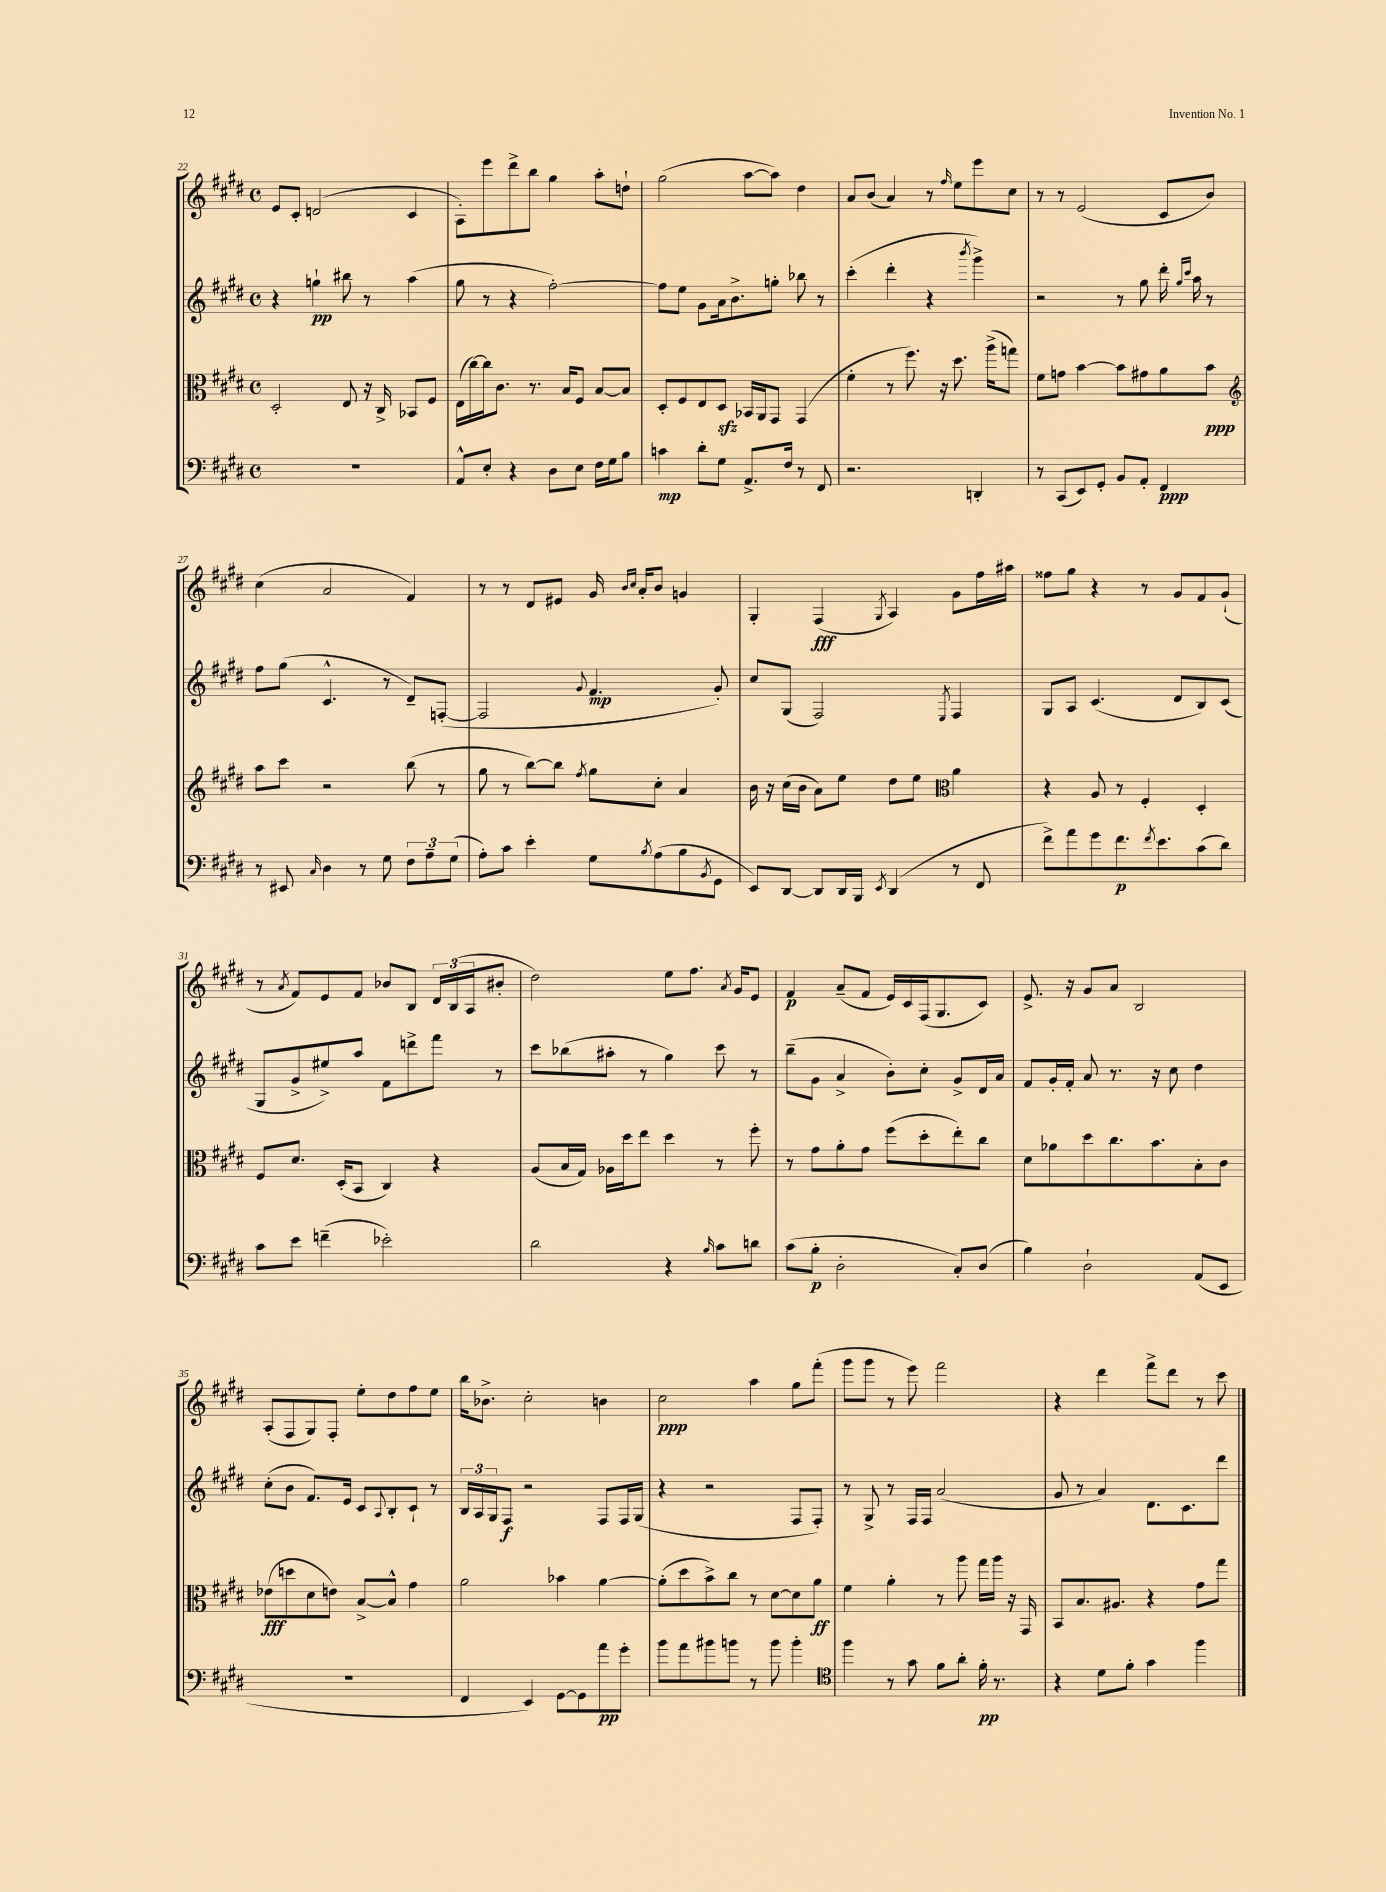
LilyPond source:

<<
\new StaffGroup <<
\new Staff = "s0" {
    \clef treble \key e \major \defaultTimeSignature \time 4/4
    e'8 cis'8-. d'2( cis'4 |
    a8-.) e'''8 dis'''8-> b''8 gis''4 a''8-. d''8-! |
    gis''2( a''8~ a''8) dis''4 |
    a'8 b'8( a'4) r8 \grace { fis''16 } e''8 e'''8 cis''8 |
    r8 r8 e'2( cis'8 b'8) |
    cis''4( a'2 fis'4) |
    r8 r8 dis'8 eis'8 gis'16 \grace { b'16 cis''16 } a'16-. b'8 g'4 |
    gis4-. fis4\fff( \acciaccatura { gis8 } a4) gis'8 fis''16 ais''16 |
    fisis''8 gis''8 r4 r8 gis'8 fis'8 gis'8-!( |
    r8 \acciaccatura { a'8 } fis'8) e'8 fis'8 bes'8 b8 \tuplet 3/2 { dis'16 b16( a16 } bis'8-. |
    dis''2) e''8 fis''8. \acciaccatura { a'8 } gis'16 e'8 |
    fis'4\p a'8--( fis'8 e'16) cis'16 fis16( gis8. cis'8) |
    e'8.-> r16 gis'8 a'8 b2 |
    a8-.( fis8 gis8) fis8-. e''8-. dis''8 fis''8 e''8 |
    b''16 bes'8.-> cis''2-. b'4 |
    cis''2\ppp a''4 gis''8 fis'''8-.( |
    gis'''8 gis'''8 r8 e'''8) fis'''2 |
    r4 dis'''4 fis'''8-> dis'''8 r8 cis'''8 \bar "|." |
}
\new Staff = "s1" {
    \clef treble \key e \major \defaultTimeSignature \time 4/4
    r4 g''4-!\pp bis''8 r8 a''4( |
    gis''8 r8 r4 fis''2~-.) |
    fis''8 e''8 gis'8 a'16 b'8.-> g''8-. bes''8 r8 |
    cis'''4-.( dis'''4-. r4 \acciaccatura { b'''8 } gis'''4->) |
    r2 r8 gis''8 dis'''16-. \grace { gis''16 cis'''16 } a''16 r8 |
    fis''8 gis''8( cis'4.-^ r8 dis'8--) f8~-.( |
    f2 \appoggiatura { gis'8 } fis'4.\mp gis'8-.) |
    cis''8 gis8( fis2) \acciaccatura { e8 } fis4 |
    gis8 a8 cis'4.( dis'8 b8) cis'8( |
    gis8 gis'8-> eis''8->) a''8 fis'8 d'''8-> fis'''8 r8 |
    cis'''8 bes''8( ais''8-. r8 gis''4) cis'''8 r8 |
    b''8--( gis'8 a'4-> b'8-.) cis''8-. gis'8-> dis'16 a'16 |
    fis'8 gis'16-. fis'16-. a'8 r8. r16 cis''8 dis''4 |
    cis''8-.( b'8 fis'8.) e'16 cis'8 \appoggiatura { a8 } b8-. cis'8-! r8 |
    \tuplet 3/2 { b16 a16 gis16 } fis8\f r2 fis8 fis16 gis16( |
    r4 r2 fis8 fis8-.) |
    r8 gis8-> r8 fis16 fis16 a'2( |
    gis'8 r8 a'4) dis'8. cis'8. dis'''8 \bar "|." |
}
\new Staff = "s2" {
    \clef alto \key e \major \defaultTimeSignature \time 4/4
    dis2-. e8 r16 cis16-> bes,8 fis8 |
    e16( cis''16~) cis''16 cis'8. r8. b16 fis8 b8~ b8 |
    dis8-. fis8 e8 dis8\sfz bes,16 a,16 gis,8 gis,4( |
    fis'4-. r8 fis''8.) r16 dis''8. a''16->( g''8) |
    fis'8 g'8 b'4~ b'8 gis'8 a'8 b'8\ppp |
    \clef treble a''8 cis'''8 r2 b''8( r8 |
    gis''8 r8 b''8~) b''8 \acciaccatura { fis''8 } gis''8 cis''8-. a'4 |
    b'16 r16 cis''16( b'16 a'8) e''8 dis''8 e''8 \clef alto a'4 |
    r4 a8 r8 fis4-. dis4-. |
    fis8 dis'8. dis16-.( b,8 cis4) r4 |
    a8( b16 gis16) aes16 dis''16 e''8 dis''4 r8 fis''8-. |
    r8 gis'8 a'8-. gis'8 fis''8( dis''8-. e''8-.) cis''8 |
    dis'8 aes'8 dis''8 cis''8. b'8. b8-. cis'8 |
    ees'8\fff( d''8 dis'8 e'8) b8~-> b8-^ gis'4 |
    a'2 bes'4 a'4~ |
    a'8-.( dis''8 b'8->) cis''8 r8 dis'8~ dis'8 a'8\ff |
    fis'4 a'4-. r8 a''8 gis''16 a''16 r16 gis,16 |
    b,8 b8. ais8. r4 gis'8 gis''8 \bar "|." |
}
\new Staff = "s3" {
    \clef bass \key e \major \defaultTimeSignature \time 4/4
    R1 |
    a,8-^ e8-. r4 dis8 e8 fis16 gis16 b8 |
    c'4\mp dis'8-. gis8 a,8.-> fis16 r8 fis,8 |
    r2. d,4-. |
    r8 cis,8( e,8) gis,8-. b,8 a,8-. fis,4\ppp |
    r8 eis,8 \grace { cis16 } dis4 r8 gis8 \tuplet 3/2 { fis8 a8-- gis8( } |
    a8-.) cis'8 e'4-. gis8 \acciaccatura { b8 } a8( b8 \acciaccatura { b,8 } gis,8 |
    e,8) dis,8~ dis,8 dis,16 b,,16 \acciaccatura { e,8 } dis,4( r8 fis,8 |
    fis'8->) a'8 gis'8 fis'8.\p \acciaccatura { fis'8 } e'8. cis'8( dis'8) |
    cis'8 e'8 f'4--( ees'2-.) |
    dis'2 r4 \grace { b16 } cis'8 d'8 |
    cis'8( b8-.\p dis2-. cis8-.) dis8( |
    b4) dis2-! a,8( e,8 |
    R1 |
    fis,4 e,4) gis,8~ gis,8 a'8\pp gis'8-. |
    b'8 a'8 bis'8 b'8 r8 b'8 b'4-. |
    \clef tenor fis''4 r8 gis'8 fis'8 a'8-. fis'16-.\pp r8. |
    r4 dis'8 fis'8-. gis'4 fis''4 \bar "|." |
}
>>
>>
\layout { \context { \Score currentBarNumber = #22 } }
